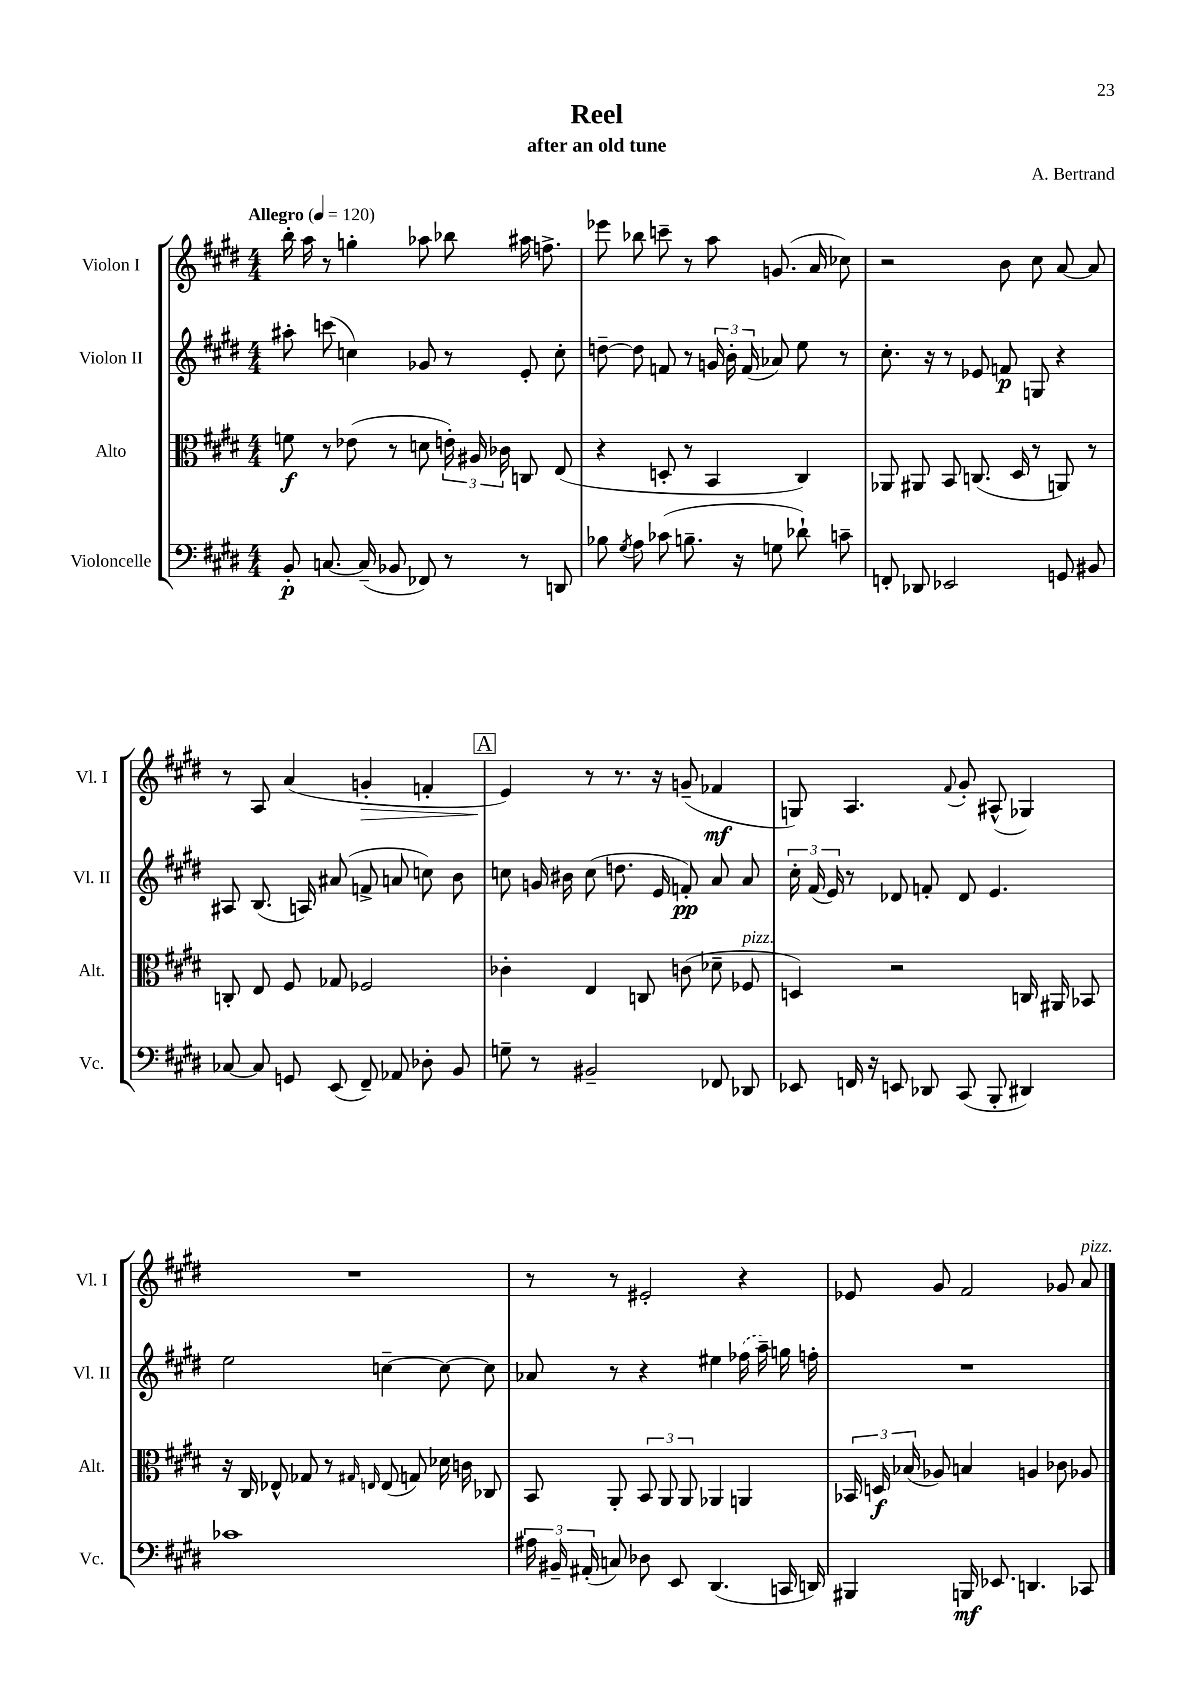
\header { title = "Reel" composer = "A. Bertrand" subtitle = "after an old tune" }
<<
\new StaffGroup <<
\new Staff = "s0" \with { instrumentName = "Violon I" shortInstrumentName = "Vl. I" } {
    \clef treble \key e \major \numericTimeSignature \time 4/4 \tempo "Allegro" 4 = 120
    \autoBeamOff b''16-. a''16 r8 g''4-. aes''8 bes''8 ais''16 f''8.-> |
    ees'''8 bes''8 c'''8-- r8 a''8 g'8.( a'16 ces''8) |
    r2 b'8 cis''8 a'8~ a'8 |
    r8 a8 a'4( g'4-.\> f'4-. |
    \mark \markup { \box "A" } e'4\!) r8 r8. r16 g'8--( fes'4\mf |
    g8) a4. \appoggiatura { fis'8 } gis'8-. ais8-^( ges4) |
    R1 |
    r8 r8 eis'2-. r4 |
    ees'8 gis'8 fis'2 ges'8 a'8^\markup { \italic "pizz." } \bar "|." |
}
\new Staff = "s1" \with { instrumentName = "Violon II" shortInstrumentName = "Vl. II" } {
    \clef treble \key e \major \numericTimeSignature \time 4/4
    \autoBeamOff ais''8-. c'''8( c''4) ges'8 r8 e'8-. c''8-. |
    d''8~-- d''8 f'8 r8 \tuplet 3/2 { g'16 b'16-. f'16( } aes'8) e''8 r8 |
    cis''8.-. r16 r8 ees'8 f'8\p g8 r4 |
    ais8 b8.( a16) ais'8( f'8-> a'8 c''8) b'8 |
    \mark \markup { \box "A" } c''8 g'16 bis'16 c''8( d''8. e'16 f'8-.\pp) a'8 a'8 |
    \tuplet 3/2 { cis''16-. fis'16( e'16) } r8 des'8 f'8-. des'8 e'4. |
    e''2 c''4~-- c''8~ c''8 |
    aes'8 r8 r4 eis''4 \once \slurDashed fes''16( a''16--) g''16 f''16-. |
    R1 \bar "|." |
}
\new Staff = "s2" \with { instrumentName = "Alto" shortInstrumentName = "Alt." } {
    \clef alto \key e \major \numericTimeSignature \time 4/4
    \autoBeamOff f'8\f r8 ees'8( r8 d'8 \tuplet 3/2 { e'16-.) ais16 ces'16 } c8 e8( |
    r4 d8-. r8 b,4 cis4) |
    aes,8 ais,8 b,8 c8.( dis16 r8 a,8) r8 |
    c8-. e8 fis8 ges8 fes2 |
    \mark \markup { \box "A" } ces'4-. e4 c8 c'8( des'8-- fes8^\markup { \italic "pizz." } |
    d4) r2 c16 ais,16 bes,8 |
    r16 cis16 ees8-^ ges8 r8 \grace { gis16 e16 } e8( g8) des'16 c'16 ces8 |
    b,8 a,8-. \tuplet 3/2 { b,8 a,8 a,8 } aes,4 a,4 |
    \tuplet 3/2 { bes,16 d16\f bes16( } aes8) b4 a4 ces'8 aes8 \bar "|." |
}
\new Staff = "s3" \with { instrumentName = "Violoncelle" shortInstrumentName = "Vc." } {
    \clef bass \key e \major \numericTimeSignature \time 4/4
    \autoBeamOff b,8-.\p c8.~ c16--( bes,8 fes,8) r8 r8 d,8 |
    bes8 \acciaccatura { gis8 } a8 ces'8( b8.-- r16 g8 des'8-!) c'8-- |
    f,8-. des,8 ees,2 g,8 bis,8 |
    ces8~ ces8 g,8 e,8( fis,8--) aes,8 des8-. b,8 |
    \mark \markup { \box "A" } g8-- r8 bis,2-- fes,8 des,8 |
    ees,8 f,16 r16 e,8 des,8 cis,8( b,,8-. dis,4) |
    ces'1 |
    \tuplet 3/2 { ais16 bis,16-- ais,16-.( } c8) des8 e,8 dis,4.( c,16 d,16) |
    bis,,4 b,,16\mf ees,8. d,4. ces,8 \bar "|." |
}
>>
>>
\layout { \context { \Score \remove "Bar_number_engraver" } }
